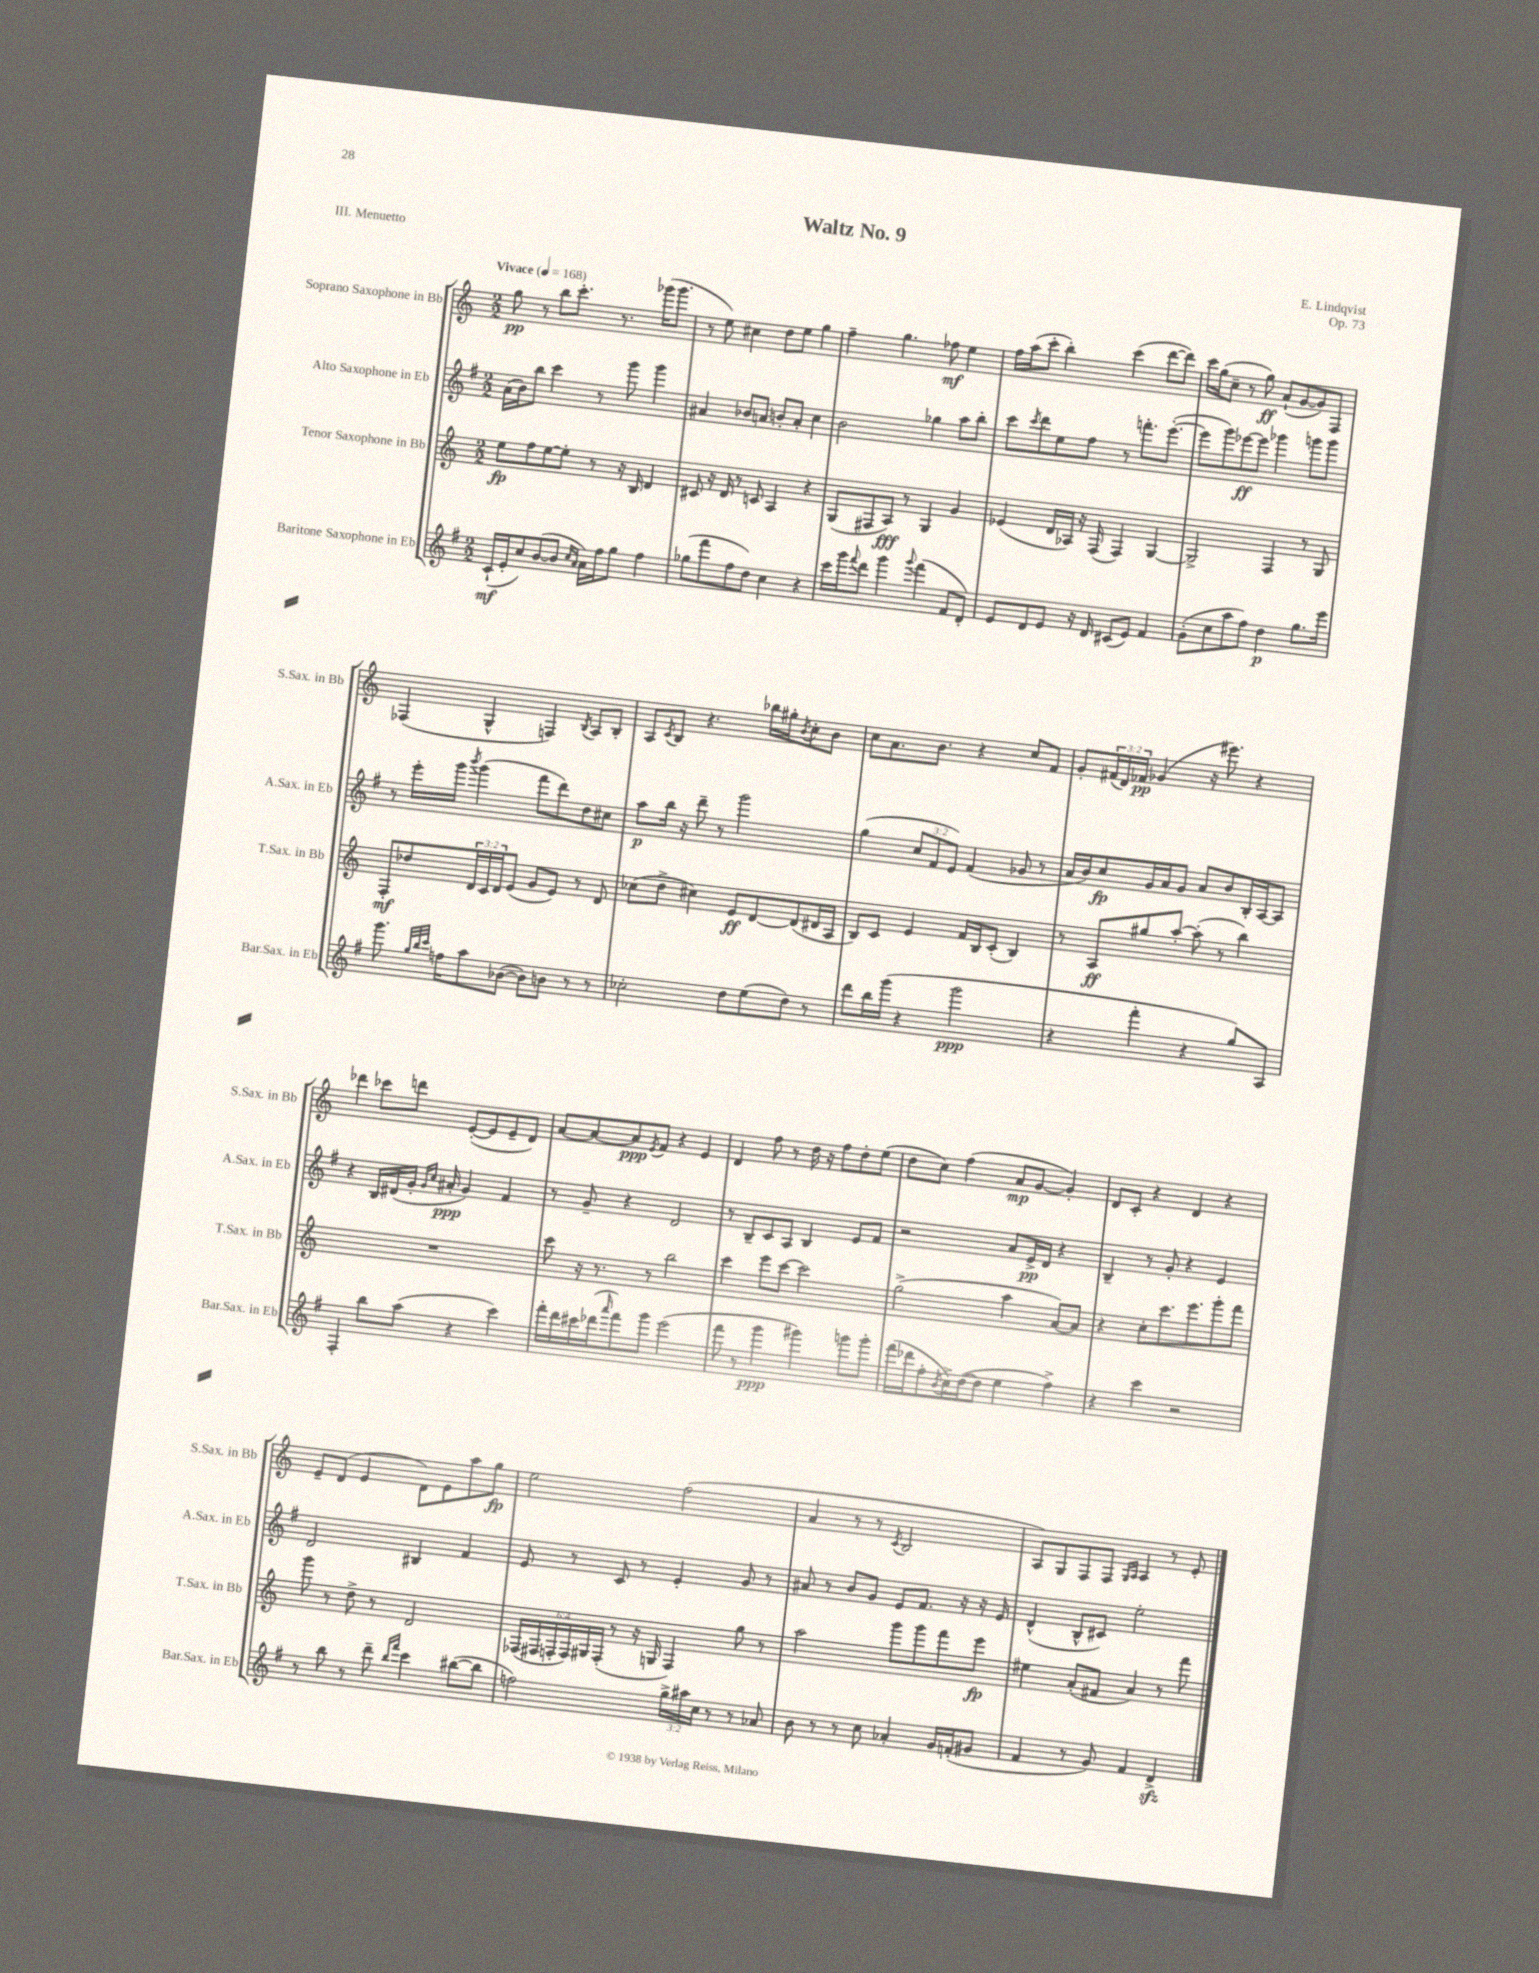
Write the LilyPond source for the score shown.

\header { title = "Waltz No. 9" composer = "E. Lindqvist" opus = "Op. 73" piece = "III. Menuetto" }
<<
\new StaffGroup <<
\new Staff = "s0" \with { instrumentName = "Soprano Saxophone in Bb" shortInstrumentName = "S.Sax. in Bb" } {
    \clef treble \key c \major \numericTimeSignature \time 2/2 \override Staff.TupletNumber.text = #tuplet-number::calc-fraction-text \tempo "Vivace" 4 = 168
    g''8\pp r8 b''8 c'''8.-. r8. ges'''16( ges'''8. |
    r8 e''8) cis''4 d''8 e''8 g''4 |
    f''4-- g''4. fes''8\mf e''4 |
    f''16 a''16( c'''8-. b''4-.) c'''4( d'''8~ d'''8) |
    c'''16 g''16( c''8-- r8 g''8\ff) a'8-!( g'8~ g'8) f8 |
    fes4( g4-^ f4) \acciaccatura { b8 } a8 b8-. |
    a8 \acciaccatura { c'8 } b8 r4. bes''16 gis''16-. \acciaccatura { b'8 } c''8-. b'8 |
    c''8 a'8. b'8. r4 c''8 f'8 |
    g'8-. \tuplet 3/2 { fis'16( d'16) fes'16\pp } ges'4( r16 eis'''8.) r4 |
    des'''4 ces'''8 d'''8 e'8~-.( e'8 e'8-- d'8) |
    a'8~ a'8~ a'8\ppp \acciaccatura { e'8 } f'8 r4 e'4 |
    d'4 f''8 r8 d''16 r16 f''8 d''8-. e''8( |
    d''8 c''8) f''4( a'8\mp g'8~ g'4-.) |
    d'8 c'8-. r4 d'4 r4 |
    e'8-- d'8( e'4 d'8) e'8 a''8 g''8\fp |
    e''2 f''2( |
    a'4 r8 r8 \acciaccatura { c'8 } b2 |
    a8) g8 f8 f8 \grace { g16 a16 } a4 r8 e'8-. \bar "|." |
}
\new Staff = "s1" \with { instrumentName = "Alto Saxophone in Eb" shortInstrumentName = "A.Sax. in Eb" } {
    \clef treble \key g \major \numericTimeSignature \time 2/2 \override Staff.TupletNumber.text = #tuplet-number::calc-fraction-text
    a'16( b'16) b''8 c'''4 r8 g'''8 g'''4 |
    ais'4 bes'8 a'8 b'8-. a'8-. c''4 |
    b'2 ges''4 a''8 b''8-. |
    c'''8 \acciaccatura { c'''8 } d'''8 e''8 fis''8 r8 f'''8.-. e'''8.~-.( |
    e'''8 g'''8) ees'''8~\ff ees'''8 ges'''4 g'''8 g'''8 |
    r8 e'''16-. g'''16 \acciaccatura { b'''8 } g'''4( fis'''8 d'''8) d''8 cis''8 |
    a''8\p b''16 r16 d'''8-- r8 g'''2 |
    g''4( \tuplet 3/2 { c''8 fis'8 e'8) } fis'4( ges'8 r8 |
    a'16 b'16) c''8\fp g'16 a'16 g'8 a'8 b'8 b16-. a16~ a8 |
    r4 b16 dis'16( g'16-. \grace { g'16 c''16 } ais'16-.\ppp g'4) fis'4 |
    r8 g'8-- r4 d'2 |
    r8 b8-- c'8 a8 b4 e'8 fis'8 |
    r2 a'8 e'16->\pp d'16 r4 |
    b4-- r8 g'8-. r4 e'4 |
    d'2 bis4 fis'4 |
    e'8 r8 c'8 r8 e'4-. g'8 r8 |
    ais'8 r8 b'8 g'8 e'8 fis'8. r16 r16 e'16 |
    d'4-^( b8-^ cis'8) e''2-. \bar "|." |
}
\new Staff = "s2" \with { instrumentName = "Tenor Saxophone in Bb" shortInstrumentName = "T.Sax. in Bb" } {
    \clef treble \key c \major \numericTimeSignature \time 2/2 \override Staff.TupletNumber.text = #tuplet-number::calc-fraction-text
    e''8\fp f''8 e''8~ e''8-. r8 r16 b16 d'4 |
    cis'8 r16 d'16 r8 c'8 a4 r4 |
    g8( fis8 a8\fff) r8 g4 g'4 |
    ees'4( d'16 aes16) r16 f16( f4) g4~ |
    g2-> f4 r8 g8 |
    f8-.\mf des''8 \tuplet 3/2 { d'16 c'16 d'16 } e'8( g'8 e'8) r8 d'8 |
    ces''8( d''8-> cis''4) e'8\ff d'8~ d'8( dis'16 a16 |
    b8) c'8 e'4 f'16 b16 c'8-.( b4) |
    r8 a8\ff gis''8 a''8~-. a''8-.( r8 b''4) |
    R1 |
    c'''8 r16 r8. r8 b''2 |
    c'''4 e'''8 c'''8~ c'''2 |
    g''2->( a''4 a'8~) a'8 |
    r4 c''8-. c'''8. e'''8. g'''8-. f'''8 |
    g'''8 r8 d''8-> r8 d'2 |
    \tuplet 6/4 { fes16( fis16 f16-. f16) gis16 f16-.( } r8 r16 g16 f4) g''8 r8 |
    a''2 g'''8 g'''8 f'''8 e'''8\fp |
    eis''4 a'8-.( fis'8 a'4) r8 f'''8 \bar "|." |
}
\new Staff = "s3" \with { instrumentName = "Baritone Saxophone in Eb" shortInstrumentName = "Bar.Sax. in Eb" } {
    \clef treble \key g \major \numericTimeSignature \time 2/2 \override Staff.TupletNumber.text = #tuplet-number::calc-fraction-text
    c'16-!\mf( e'16-. c''8) b'8~( b'8 \grace { c''16 a'16 } a'16) fis''16 g''8 fis''4 |
    ges''8( fis'''8 fis''8 d''8) c''4 r4 |
    c'''16 g'''16 \appoggiatura { fis'''8 } d'''8 g'''4 \appoggiatura { g'''8 } fis'''4( fis'8 d'8-.) |
    e'8 d'8 e'8 r16 d'16 cis'8( e'8) fis'4 |
    g'8-.( c''8 a''8 fis''8) d''4\p g''8. e'''16 |
    g'''8. \grace { g''32 b''32 c'''32 } f''16 a''8 bes'8~( bes'8) b'8 r8 r8 |
    ces''2-. d''8 e''8( d''8) r8 |
    d'''8 b''16 g'''16( r4 g'''2\ppp |
    r4 fis'''4-. r4 g''8) a8 |
    fis4-. b''8 a''8( r4 c'''4) |
    fis'''16-. d'''16 cis'''16 des'''16( \grace { a'''16 } fis'''8) g'''8 e'''2( |
    fis'''8 r8 g'''4\ppp gis'''4) g'''8 g'''8-. |
    fis'''16( des'''16 fis''8-. \acciaccatura { b'8 } c''16->) d''16~( d''8 e''4 fis''4->) |
    r4 c'''4 r2 |
    r8 b''8 r8 d'''8-- \grace { b''16 fis'''16 } c'''4 bis''8~( bis''8 |
    f''2) \tuplet 3/2 { g''16-> ais''16 c''16 } r8 r8 aes'8 |
    b'8 r8 r8 c''8 aes'4-. g'16 f'16-.( gis'8 |
    fis'4 r8 g'8) fis'4 d'4->\sfz \bar "|." |
}
>>
>>
\layout { \context { \Score \remove "Bar_number_engraver" } }
